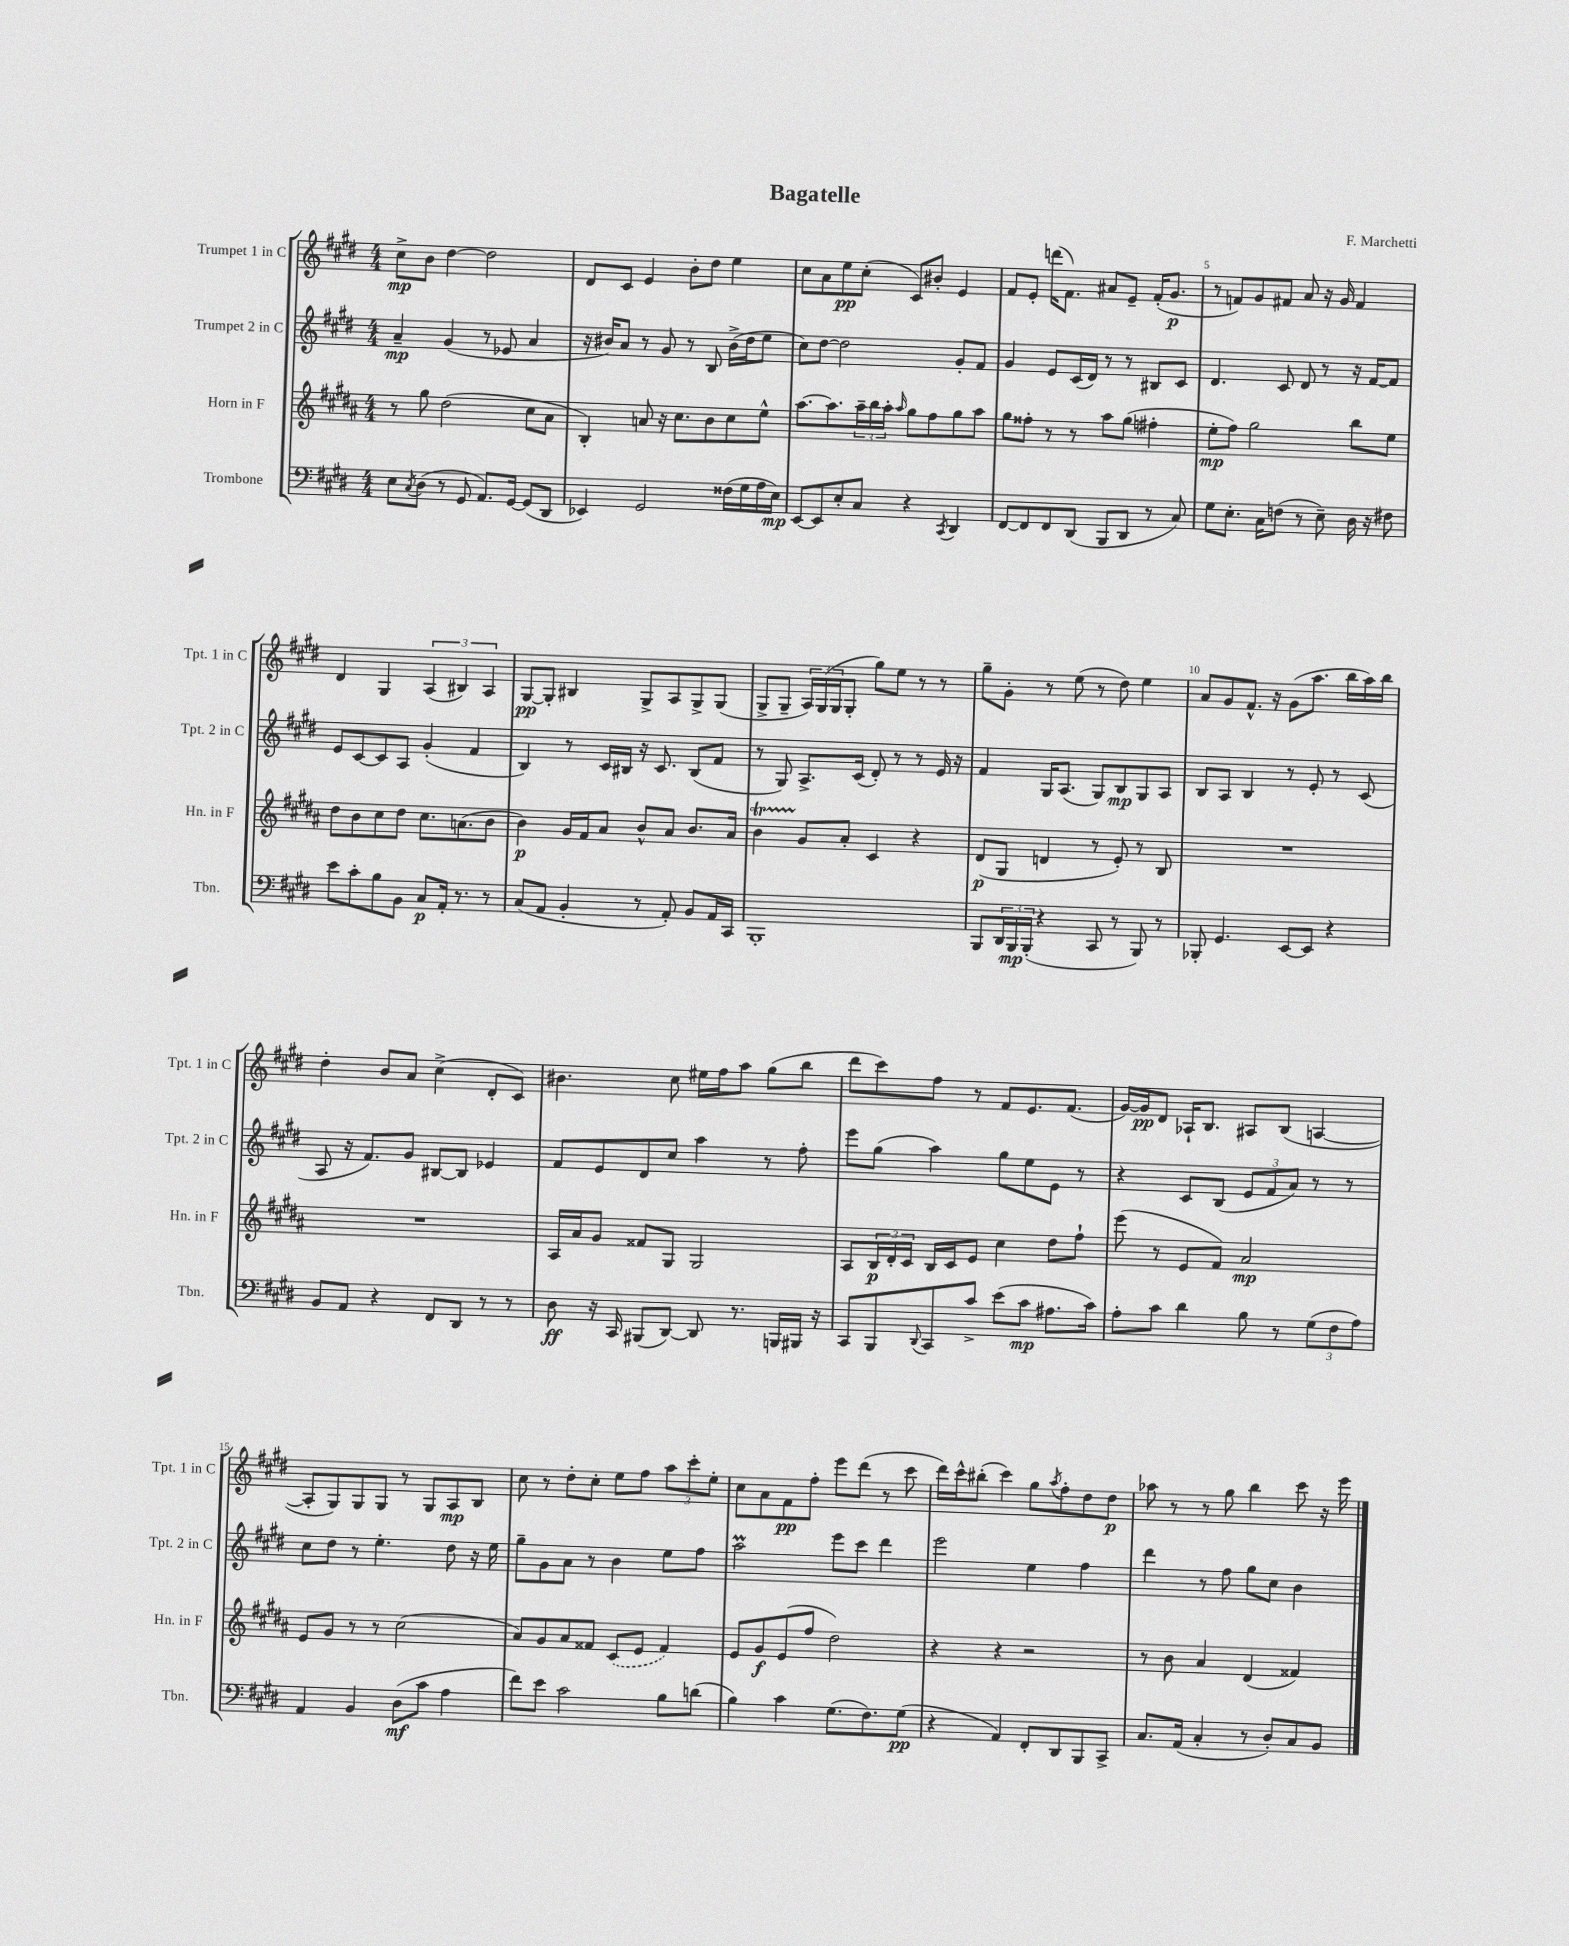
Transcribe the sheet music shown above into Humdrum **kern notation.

**kern	**dynam	**kern	**dynam	**kern	**dynam	**kern	**dynam
*part4	*part4	*part3	*part3	*part2	*part2	*part1	*part1
*staff4	*staff4	*staff3	*staff3	*staff2	*staff2	*staff1	*staff1
*I"Trombone	*	*I"Horn in F	*	*I"Trumpet 2 in C	*	*I"Trumpet 1 in C	*
*I'Tbn.	*	*I'Hn. in F	*	*I'Tpt. 2 in C	*	*I'Tpt. 1 in C	*
*clefF4	*	*clefG2	*	*clefG2	*	*clefG2	*
*k[f#c#g#d#]	*	*k[f#c#g#d#a#]	*	*k[f#c#g#d#]	*	*k[f#c#g#d#]	*
*M4/4	*	*M4/4	*	*M4/4	*	*M4/4	*
=1	=1	=1	=1	=1	=1	=1	=1
8E\L	.	8r	.	4a~/	mp	8cc#^\L	mp
8qC#/	.	.	.	.	.	.	.
(8D#\J	.	8gg#\	.	.	.	8b\J	.
8r	.	(2dd#\	.	(4g#/	.	[4dd#\	.
8GG#/	.	.	.	.	.	.	.
8.AA/L)	.	.	.	8r	.	2dd#\]	.
.	.	.	.	8e-X/	.	.	.
[16GG#/Jk	.	.	.	.	.	.	.
(8GG#/L]	.	8cc#\L	.	4a/	.	.	.
8DD#/J	.	8a#\J	.	.	.	.	.
=2	=2	=2	=2	=2	=2	=2	=2
4EE-X/)	.	4B'/)	.	16r	.	8d#/L	.
.	.	.	.	16b#X/KL)	.	.	.
.	.	.	.	8a/J	.	8c#/J	.
2GG#/	.	8an/	.	8r	.	4e/	.
.	.	16r	.	8g#/	.	.	.
.	.	8.cc#\L	.	.	.	.	.
.	.	.	.	8r	.	8b'\L	.
.	.	8b\	.	8B/	.	8dd#\J	.
(16F##X\LL	.	8cc#\	.	(16b#^\LL	.	4ee\	.
16G#\	.	.	.	16dd#\J	.	.	.
16A\	.	8ee^^\J	.	8ee\J	.	.	.
16E\JJ)	mp	.	.	.	.	.	.
=3	=3	=3	=3	=3	=3	=3	=3
[8EE/L	.	[8.aa#\L	.	8cc#\L)	.	8cc#\L	.
8EE/]	.	.	.	[8dd#\J	.	8a\	.
.	.	8.aa#\]	.	.	.	.	.
8E'/	.	.	.	2dd#\]	.	8ee\	pp
8C#/J	.	24aa#~\L	.	.	.	(8cc#'\J	.
.	.	24bb\	.	.	.	.	.
.	.	24aa#'\JJ	.	.	.	.	.
.	.	16qqaa#/	.	.	.	.	.
4r	.	8gg#\L	.	.	.	8c#/L)	.
.	.	8ff#\	.	.	.	8b#X'/J	.
8qCC#/	.	.	.	.	.	.	.
4DD#/	.	8gg#\	.	8g#'/L	.	4e/	.
.	.	8aa#\J	.	8f#/J	.	.	.
=4	=4	=4	=4	=4	=4	=4	=4
[8FF#/L	.	8gg#\L	.	4g#/	.	8f#/L	.
8FF#/]	.	8ff##X'\J	.	.	.	8e'/J	.
8FF#/	.	8r	.	8e/L	.	(16dddn\KL	.
.	.	.	.	.	.	8.f#\J)	.
(8DD#/J	.	8r	.	(16c#/L	.	.	.
.	.	.	.	16d#/JJ)	.	.	.
8BBB/L	.	8aa#\L	.	8r	.	8a#X/L	.
8DD#/J	.	(8gg#\J	.	8r	.	8e~/J	.
8r	.	4ff#X'\	.	8B#X/L	.	(16f#'/KL	.
.	.	.	.	.	.	8.g#/J	p
8C#/)	.	.	.	8c#/J	.	.	.
=5	=5	=5	=5	=5	=5	=5	=5
8G#\L	.	8ee'\L	mp	4.d#/	.	8r	.
8.E'\J	.	8ff#\J)	.	.	.	8fn/L)	.
.	.	2gg#\	.	.	.	8g#/	.
16C#\KL	.	.	.	.	.	.	.
(8Fn\J	.	.	.	8c#/	.	8f#X/J	.
8r	.	.	.	8d#/	.	8a/	.
8E~\)	.	.	.	8r	.	16r	.
.	.	.	.	.	.	16g#/	.
16D#\	.	8bb\L	.	16r	.	4f#/	.
16r	.	.	.	[16f#/KL	.	.	.
8F#X\	.	8ee\J	.	8f#/J]	.	.	.
!!LO:LB:g=z
=6	=6	=6	=6	=6	=6	=6	=6
8e\L	.	8dd#\L	.	8e/L	.	4d#/	.
8c#'\	.	8b\	.	[8c#/	.	.	.
8B\	.	8cc#\	.	8c#/]	.	4G#/	.
8BB\J	.	8dd#\J	.	8A/J	.	.	.
8C#/L	p	8.cc#\L	.	(4g#'/	.	(6A/	.
16AA'/Jk	.	.	.	.	.	.	.
.	.	.	.	.	.	6B#X/)	.
8.r	.	(8.an\	.	.	.	.	.
.	.	.	.	4f#/	.	.	.
.	.	.	.	.	.	6A/	.
8r	.	8b\J	.	.	.	.	.
=7	=7	=7	=7	=7	=7	=7	=7
(8C#/L	.	4b\)	p	4B/)	.	[8G#/L	pp
8AA/J	.	.	.	.	.	8G#'/J]	.
4BB'/	.	16g#/LL	.	8r	.	4B#X/	.
.	.	16f#/J	.	.	.	.	.
.	.	8a#/J	.	16c#/LL	.	.	.
.	.	.	.	16B#X/JJ	.	.	.
8r	.	8b^^/L	.	16r	.	8G#^/L	.
.	.	.	.	8.c#/	.	.	.
8AA'/)	.	8a#/J	.	.	.	8A/	.
8BB/L	.	8.b/L	.	(8B#/L	.	8G#^/	.
16AA/L	.	.	.	8f#/J	.	(8G#/J	.
16CC#/JJ	.	16a#/Jk	.	.	.	.	.
=8	=8	=8	=8	=8	=8	=8	=8
1BBB'	.	4bT\	.	8r	.	8G#^/L	.
.	.	.	.	8G#/)	.	8G#~/J	.
.	.	8g#/L	.	8.A^/L	.	24A/LL)	.
.	.	.	.	.	.	(24G#/	.
.	.	.	.	.	.	24G#/J	.
.	.	8a#'/J	.	.	.	8G#'/J	.
.	.	.	.	(16c#/Jk	.	.	.
.	.	4c#/	.	8d#'/)	.	8gg#\L)	.
.	.	.	.	8r	.	8ee\J	.
.	.	4r	.	8r	.	8r	.
.	.	.	.	16e/	.	8r	.
.	.	.	.	16r	.	.	.
=9	=9	=9	=9	=9	=9	=9	=9
8BBB/L	.	(8d#/L	p	4f#/	.	8gg#~\L	.
24DD#/L	.	8G#/J	.	.	.	8g#'\J	.
24BBB/	mp	.	.	.	.	.	.
(24BBB'/JJ	.	.	.	.	.	.	.
4r	.	4dn/	.	16G#/KL	.	8r	.
.	.	.	.	(8.A/J	.	.	.
.	.	.	.	.	.	(8ee\	.
8CC#/	.	8r	.	8G#/L)	.	8r	.
8r	.	8e'/)	.	8B/	mp	8dd#\)	.
8BBB/)	.	8r	.	8G#/	.	4ee\	.
8r	.	8B/	.	8A/J	.	.	.
=10	=10	=10	=10	=10	=10	=10	=10
8BBB-X'/	.	1r	.	8B/L	.	8a/L	.
4.GG#/	.	.	.	8A/J	.	8g#/	.
.	.	.	.	4B/	.	8.f#^^/J	.
.	.	.	.	.	.	16r	.
[8EE/L	.	.	.	8r	.	(8g#\L	.
8EE/J]	.	.	.	8e'/	.	8.aa\J	.
4r	.	.	.	8r	.	.	.
.	.	.	.	.	.	16bb\LL	.
.	.	.	.	(8c#/	.	16aa\)	.
.	.	.	.	.	.	16bb\JJ	.
!!LO:LB:g=z
=11	=11	=11	=11	=11	=11	=11	=11
8BB/L	.	1r	.	8A/	.	4dd#'\	.
8AA/J	.	.	.	16r	.	.	.
.	.	.	.	8.f#/L)	.	.	.
4r	.	.	.	.	.	8b/L	.
.	.	.	.	8g#/J	.	8a/J	.
8FF#/L	.	.	.	[8B#X/L	.	(4cc#^\	.
8DD#/J	.	.	.	8B#/J]	.	.	.
8r	.	.	.	4e-X/	.	8d#'/L	.
8r	.	.	.	.	.	8c#/J)	.
=12	=12	=12	=12	=12	=12	=12	=12
8D#\	ff	16A#/LL	.	8f#/L	.	4.b#X\	.
.	.	16a#/J	.	.	.	.	.
16r	.	8g#/J	.	8e/	.	.	.
16CC#/	.	.	.	.	.	.	.
(8BBB#X/L	.	8f##X/L	.	8d#/	.	.	.
[8DD#/J)	.	8G#/J	.	8cc#/J	.	8cc#\	.
8DD#/]	.	2G#/	.	4aa\	.	16ee#X\LL	.
.	.	.	.	.	.	16ff#\J	.
8.r	.	.	.	.	.	8aa\J	.
.	.	.	.	8r	.	(8gg#\L	.
16BBBn/LL	.	.	.	.	.	.	.
16BBB#X/JJ	.	.	.	8ff#'\	.	8bb\J	.
16r	.	.	.	.	.	.	.
=13	=13	=13	=13	=13	=13	=13	=13
8CC#/L	.	8A#/L	.	8eee\L	.	8ddd#\L	.
8BBB/	.	24B/L	p	(8gg#\J	.	8ccc#\)	.
.	.	24d#'/	.	.	.	.	.
.	.	24c#/JJ	.	.	.	.	.
8qqDD#/	.	.	.	.	.	.	.
8CC#/	.	16B/LL	.	4aa\)	.	8ff#\J	.
.	.	16c#/J	.	.	.	.	.
8c#^/J	.	8e/J	.	.	.	8r	.
(8e\L	.	4cc#\	.	8gg#\L	.	8f#/L	.
8c#\J	mp	.	.	8ee\	.	8.e/	.
8.A#X\L	.	8dd#\L	.	8e\J	.	.	.
.	.	.	.	.	.	(8.f#/J	.
.	.	8ff#`\J	.	8r	.	.	.
16c#\Jk)	.	.	.	.	.	.	.
=14	=14	=14	=14	=14	=14	=14	=14
8A'\L	.	(8eee\	.	4r	.	[16g#/LL)	.
.	.	.	.	.	.	16g#/J]	pp
8c#\J	.	8r	.	.	.	8d#/J	.
4d#\	.	8e/L	.	8c#/L	.	16A-X`/KL	.
.	.	.	.	.	.	8.B/J	.
.	.	8f#/J)	.	(8B/J	.	.	.
8B\	.	2a#/	mp	12e/L	.	8A#X/L	.
.	.	.	.	12f#/	.	.	.
8r	.	.	.	.	.	(8B/J	.
.	.	.	.	12a/J)	.	.	.
(12G#\L	.	.	.	8r	.	[4An/	.
12F#\	.	.	.	.	.	.	.
.	.	.	.	8r	.	.	.
12A\J)	.	.	.	.	.	.	.
!!LO:LB:g=z
=15	=15	=15	=15	=15	=15	=15	=15
4AA/	.	8e/L	.	8cc#\L	.	8A'/L]	.
.	.	8g#/J	.	8dd#\J	.	8G#/)	.
4BB/	.	8r	.	8r	.	8G#/	.
.	.	8r	.	4.ee'\	.	8G#/J	.
(8D#\L	mf	(2cc#\	.	.	.	8r	.
8c#\J	.	.	.	.	.	8G#/L	.
4A\	.	.	.	8dd#\	.	8A/	mp
.	.	.	.	16r	.	8B/J	.
.	.	.	.	16ee\	.	.	.
=16	=16	=16	=16	=16	=16	=16	=16
8f#\L)	.	8a#/L)	.	8gg#~\L	.	8cc#\	.
8e\J	.	8g#/	.	8g#\	.	8r	.
2c#\	.	8a#/	.	8a\J	.	8dd#'\L	.
.	.	8f##X/J	.	8r	.	8cc#'\J	.
.	.	(8c#/L	.	4b\	.	8ee\L	.
.	.	8e/J	.	.	.	8ff#\J	.
8B\L	.	4f##/)	.	8ee\L	.	12aa\L	.
.	.	.	.	.	.	12ccc#'\	.
(8dn\J	.	.	.	8ff#\J	.	.	.
.	.	.	.	.	.	12ee'\J	.
=17	=17	=17	=17	=17	=17	=17	=17
4B\)	.	8e/L	.	2aaM\	.	8cc#\L	.
.	.	8g#/	f	.	.	8a\	.
4c#\	.	(8e/	.	.	.	8f#\	pp
.	.	8ff#/J	.	.	.	8ff#'\J	.
(8.G#\L	.	2dd#\)	.	8eee\L	.	8eee\L	.
.	.	.	.	8ccc#\J	.	(8ddd#\J	.
8.F#\)	.	.	.	.	.	.	.
.	.	.	.	4ddd#\	.	8r	.
(8G#\J	pp	.	.	.	.	8ccc#\	.
=18	=18	=18	=18	=18	=18	=18	=18
4r	.	4r	.	2eee\	.	16ddd#\LL)	.
.	.	.	.	.	.	16ccc#^^\J	.
.	.	.	.	.	.	(8bb#X'\J	.
4AA/)	.	4r	.	.	.	4ccc#\)	.
8FF#'/L	.	2r	.	4ee\	.	8gg#\L	.
.	.	.	.	.	.	8qaa/	.
8DD#/	.	.	.	.	.	8ff#'\	.
8BBB/	.	.	.	4ff#\	.	8dd#\	.
8CC#^/J	.	.	.	.	.	8dd#\J	p
=19	=19	=19	=19	=19	=19	=19	=19
8.C#/L	.	8r	.	4ddd#\	.	8aa-X\	.
.	.	8b\	.	.	.	8r	.
(16AA/Jk	.	.	.	.	.	.	.
4C#'/	.	4a#/	.	8r	.	8r	.
.	.	.	.	8ff#\	.	8gg#\	.
8r	.	(4d#/	.	8gg#\L	.	4bb\	.
8D#'/L)	.	.	.	8cc#\J	.	.	.
8C#/	.	4f##X/)	.	4b\	.	8ccc#\	.
8BB/J	.	.	.	.	.	16r	.
.	.	.	.	.	.	16eee\	.
==	==	==	==	==	==	==	==
*-	*-	*-	*-	*-	*-	*-	*-
